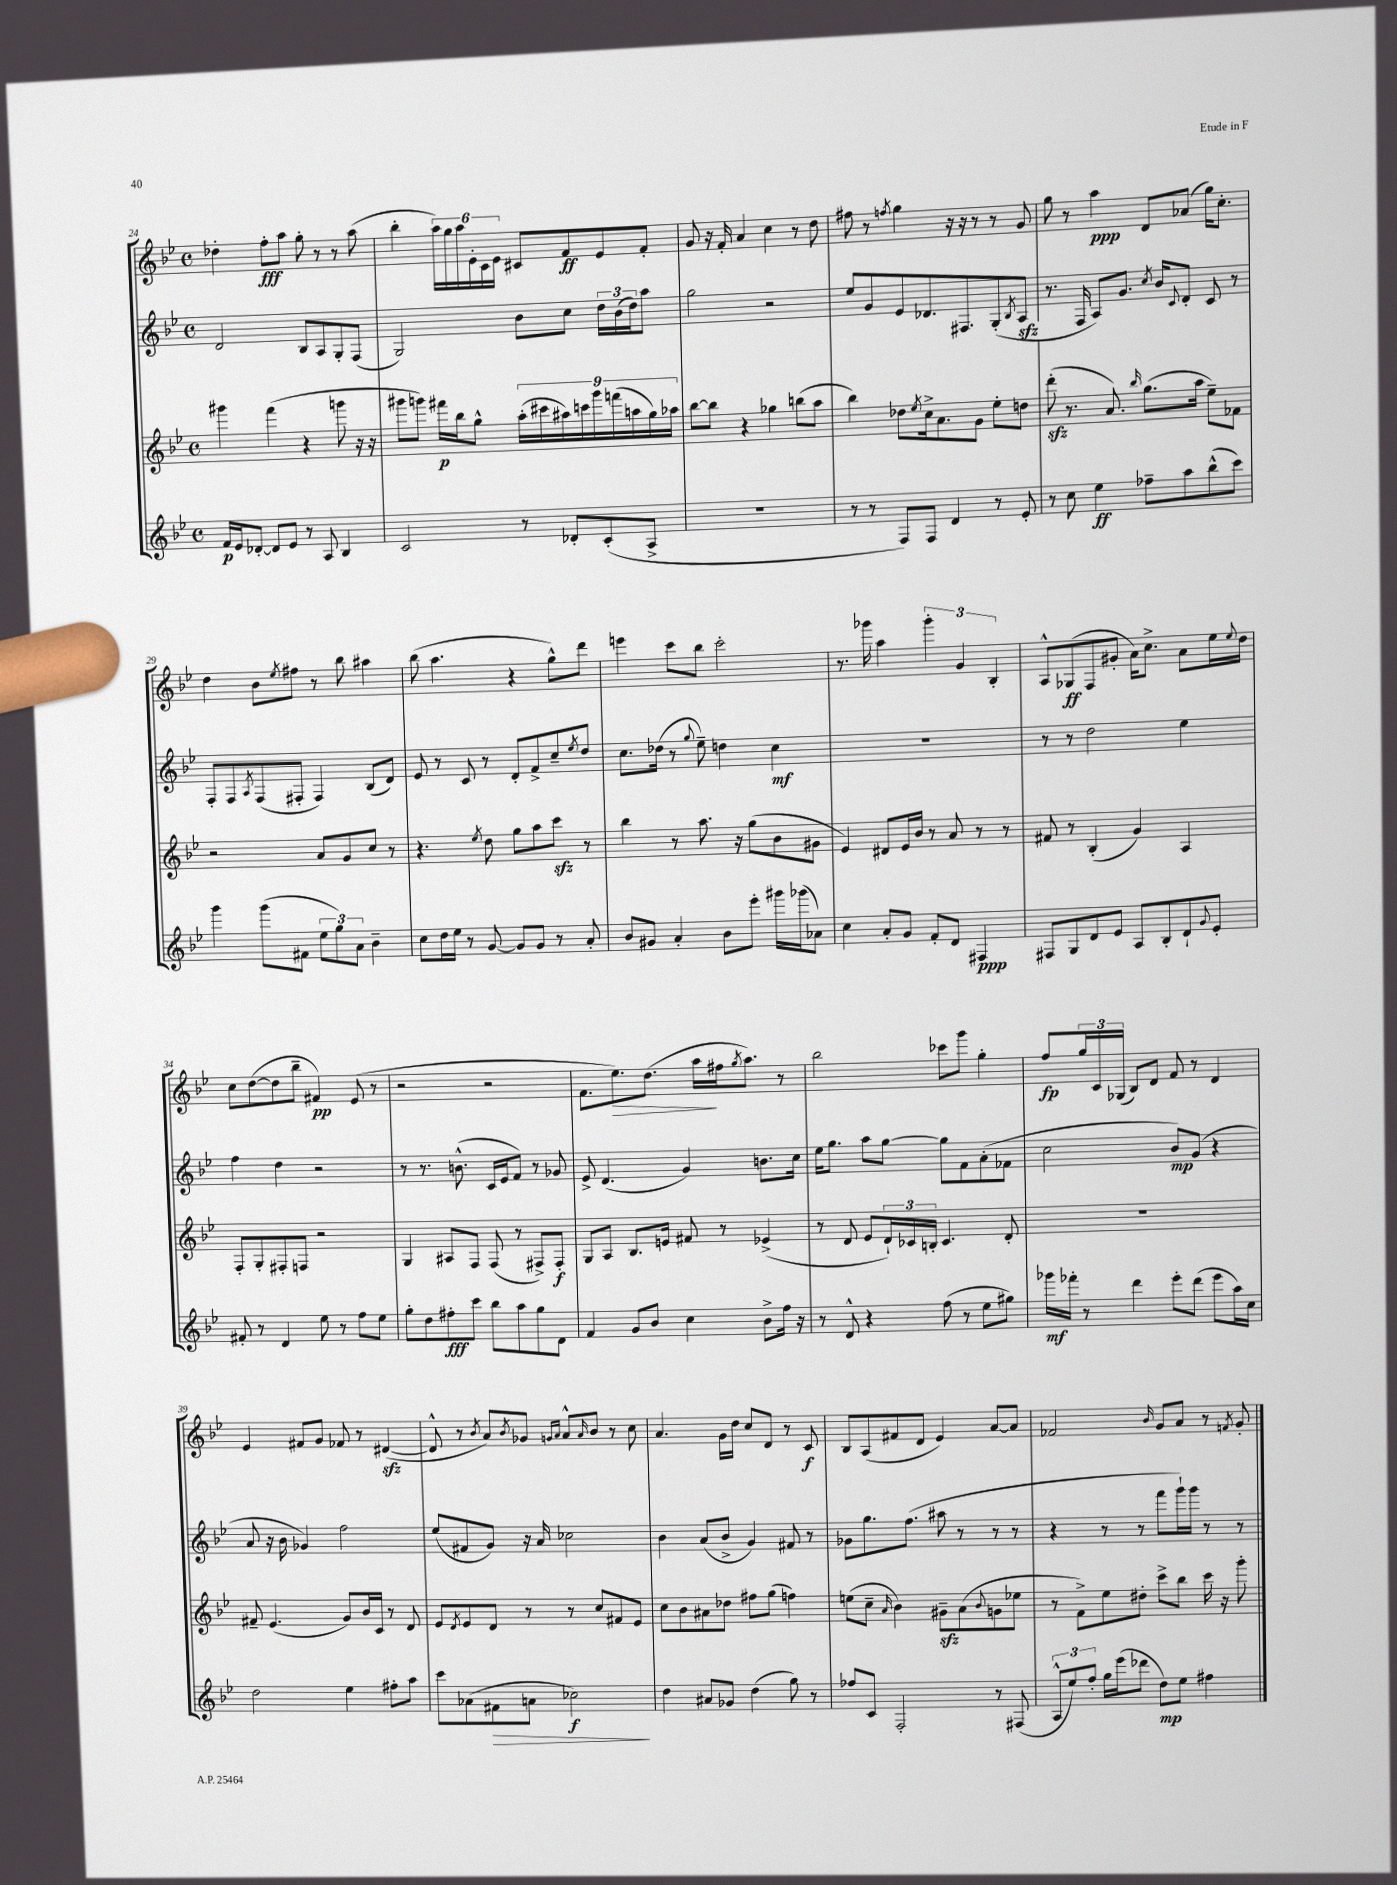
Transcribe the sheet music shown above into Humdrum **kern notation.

**kern	**dynam	**kern	**dynam	**kern	**dynam	**kern	**dynam
*part4	*part4	*part3	*part3	*part2	*part2	*part1	*part1
*staff4	*staff4	*staff3	*staff3	*staff2	*staff2	*staff1	*staff1
*clefG2	*	*clefG2	*	*clefG2	*	*clefG2	*
*k[b-e-]	*	*k[b-e-]	*	*k[b-e-]	*	*k[b-e-]	*
*M4/4	*	*M4/4	*	*M4/4	*	*M4/4	*
*met(c)	*	*met(c)	*	*met(c)	*	*met(c)	*
=24	=24	=24	=24	=24	=24	=24	=24
16f/LL	p	4ggg#X\	.	2d/	.	4dd-X'\	.
16e-/J	.	.	.	.	.	.	.
[8d-X'/J	.	.	.	.	.	.	.
8d-/L]	.	(4fff\	.	.	.	8ff'\L	fff
8e-/J	.	.	.	.	.	8aa\J	.
8r	.	4r	.	8B-/L	.	8gg'\	.
8A/	.	.	.	8A/	.	8r	.
4B-/	.	8gggn\	.	8G'/	.	8r	.
.	.	16r	.	(8F/J	.	(8aa\	.
.	.	16r	.	.	.	.	.
=25	=25	=25	=25	=25	=25	=25	=25
2c/	.	8ggg#X\L	.	2G/)	.	4bb-'\	.
.	.	8gggn\J)	.	.	.	.	.
.	.	16fff#X\LL	p	.	.	24aa\LL)	.
.	.	.	.	.	.	24gg\	.
.	.	16bb-\J	.	.	.	.	.
.	.	.	.	.	.	24aa\	.
.	.	8gg^^\J	.	.	.	24e-'\	.
.	.	.	.	.	.	24c\	.
.	.	.	.	.	.	24e-\JJ	.
8r	.	(18aa'\LL	.	8b-\L	.	8c#X/L	.
.	.	18ccc#X\	.	.	.	.	.
.	.	18aa#X\)	.	.	.	.	.
8d-X'/L	.	.	.	8cc\J	.	8f/	ff
.	.	18cccn\	.	.	.	.	.
.	.	18ggg\	.	.	.	.	.
(8c'/	.	.	.	24dd\LL	.	8e-/	.
.	.	(18fffn\	.	.	.	.	.
.	.	.	.	(24b-\	.	.	.
.	.	18aan\	.	24dd\J)	.	.	.
8A^/J	.	.	.	8aa\J	.	8f'/J	.
.	.	18gg\)	.	.	.	.	.
.	.	18aa-X\JJ	.	.	.	.	.
=26	=26	=26	=26	=26	=26	=26	=26
1r	.	[8bb-\L	.	2gg\	.	8g/	.
.	.	8bb-\J]	.	.	.	16r	.
.	.	.	.	.	.	16f'/	.
.	.	4r	.	.	.	4a/	.
.	.	4gg-X\	.	2r	.	4cc\	.
.	.	(8bbn\L	.	.	.	8r	.
.	.	8aa\J	.	.	.	8dd\	.
=27	=27	=27	=27	=27	=27	=27	=27
8r	.	4bb-\)	.	8ee-/L	.	8ff#X\	.
8r	.	.	.	8g/	.	8r	.
.	.	.	.	.	.	8qffn/	.
8F/L)	.	8dd-X\L	.	8e-/	.	4gg\	.
.	.	8qee-/	.	.	.	.	.
8F/J	.	16cc^\k	.	8.d-X/	.	.	.
.	.	8.a\	.	.	.	.	.
4d/	.	.	.	.	.	16r	.
.	.	.	.	8.F#X/	.	16r	.
.	.	8g\J	.	.	.	8r	.
8r	.	8ee-'\L	.	(8G'/	.	8r	.
.	.	.	.	8qB-/	.	.	.
8e-'/	.	8ddn\J	.	8Azz/J	.	8g/	.
=28	=28	=28	=28	=28	=28	=28	=28
8r	.	(8dddzz'\	.	8.r	.	8gg\	.
8cc\	.	8.r	.	.	.	8r	.
.	.	.	.	16F/	.	.	.
4ee-\	ff	.	.	8A/L)	.	4aa\	ppp
.	.	8.a/)	.	.	.	.	.
.	.	.	.	8.g/J	.	.	.
.	.	16qqbb-/	.	.	.	.	.
8ff-X~\L	.	(8.gg\L	.	.	.	8d/L	.
.	.	.	.	8qcc/	.	.	.
.	.	.	.	16b-/KL	.	.	.
.	.	.	.	8qqc/	.	.	.
8aa\	.	.	.	8d'/J	.	(8a-X/J	.
.	.	16aa\Jk	.	.	.	.	.
(8bb-^^\	.	8ee-~\L)	.	8c/	.	16gg\KL)	.
.	.	.	.	.	.	8.cc'\J	.
8ccc\J)	.	8f-X\J	.	8r	.	.	.
!!LO:LB:g=z
=29	=29	=29	=29	=29	=29	=29	=29
4ggg\	.	2r	.	8F'/L	.	4dd\	.
.	.	.	.	8F/	.	.	.
.	.	.	.	8qA/	.	.	.
(8ggg\L	.	.	.	(8F/	.	8b-\L	.
.	.	.	.	.	.	8qee-/	.
8f#X\J	.	.	.	8F#X'/J	.	8ff#X\J	.
12ee-\L	.	8a/L	.	4F#/)	.	8r	.
12gg\)	.	.	.	.	.	.	.
.	.	8g/	.	.	.	8bb-\	.
12a\J	.	.	.	.	.	.	.
4b-~\	.	8cc/J	.	(8B-/L	.	4aa#X\	.
.	.	8r	.	8d/J)	.	.	.
=30	=30	=30	=30	=30	=30	=30	=30
8cc\L	.	4.r	.	8e-/	.	(8bb-\	.
16dd\L	.	.	.	8r	.	4.aa\	.
16ee-\JJ	.	.	.	.	.	.	.
8r	.	.	.	8c/	.	.	.
.	.	8qee-/	.	.	.	.	.
[8g/	.	8dd\	.	8r	.	.	.
8g/L]	.	8gg\L	.	8d'/L	.	4r	.
8g/J	.	8aa\	.	8f^/	.	.	.
8r	.	8ccczz\J	.	8cc~/	.	8gg^^\L)	.
.	.	.	.	8qee-/	.	.	.
8a'/	.	8r	.	8dd/J	.	8ddd\J	.
=31	=31	=31	=31	=31	=31	=31	=31
8b-/L	.	4bb-\	.	8.cc\L	.	4eeen\	.
8g#X/J	.	.	.	.	.	.	.
.	.	.	.	(16dd-X\Jk	.	.	.
4a'/	.	8r	.	8r	.	8ccc\L	.
.	.	.	.	8qqgg/	.	.	.
.	.	8.aa\	.	8ee-~\)	.	8bb-\J	.
8b-\L	.	.	.	4ddn\	.	2ccc'\	.
.	.	16r	.	.	.	.	.
8eee-'\J	.	(8gg\L	.	.	.	.	.
16ggg#X\LL	.	8b-\	.	4cc\	mf	.	.
(16ggg-X\J	.	.	.	.	.	.	.
8a-X\J)	.	8g#X\J	.	.	.	.	.
=32	=32	=32	=32	=32	=32	=32	=32
4cc\	.	4e-/)	.	1r	.	8.r	.
.	.	.	.	.	.	16ggg-X\	.
8a'/L	.	8d#X/L	.	.	.	4aa\	.
8g/J	.	16e-/L	.	.	.	.	.
.	.	16b-/JJ	.	.	.	.	.
8f'/L	.	8r	.	.	.	6ggg-'\	.
8d/J	.	8a/	.	.	.	.	.
.	.	.	.	.	.	6g/	.
4F#X/	ppp	8r	.	.	.	.	.
.	.	.	.	.	.	6B-'/	.
.	.	8r	.	.	.	.	.
=33	=33	=33	=33	=33	=33	=33	=33
8F#X/L	.	8f#X/	.	8r	.	8A^^/L	.
8G/	.	8r	.	8r	.	(8G-X/	ff
8d/	.	(4B-'/	.	2dd\	.	8F/	.
8e-/J	.	.	.	.	.	8g#X'/J	.
8A/L	.	4g/)	.	.	.	16a\KL)	.
.	.	.	.	.	.	8.cc^\J	.
8B-'/	.	.	.	.	.	.	.
8d`/	.	4A/	.	4ee-\	.	8a\L	.
8qqg/	.	.	.	.	.	.	.
8e-'/J	.	.	.	.	.	16ee-\L	.
.	.	.	.	.	.	8qqee-/	.
.	.	.	.	.	.	16dd\JJ	.
!!LO:LB:g=z
=34	=34	=34	=34	=34	=34	=34	=34
8f#X'/	.	8F'/L	.	4ff\	.	8cc\L	.
8r	.	8G'/	.	.	.	([8dd\	.
4d/	.	8F#X'/	.	4dd\	.	8dd\]	.
.	.	8Fn/J	.	.	.	8bb-~\J	.
8ee-\	.	2r	.	2r	.	4f#X/)	pp
8r	.	.	.	.	.	.	.
8ff\L	.	.	.	.	.	(8e-/	.
8ee-\J	.	.	.	.	.	8r	.
=35	=35	=35	=35	=35	=35	=35	=35
8gg'\L	.	4G/	.	8r	.	2r	.
8dd\	.	.	.	8.r	.	.	.
8ff#X'\	fff	8A#X/L	.	.	.	.	.
.	.	.	.	(8.bn^^\	.	.	.
8ccc\J	.	8F/J	.	.	.	.	.
8bb-\L	.	(8F/	.	16c/LL	.	2r	.
.	.	.	.	16e-/J	.	.	.
8aa\	.	8r	.	8f/J)	.	.	.
8gg\	.	8F#X^/L)	.	8r	.	.	.
8d\J	.	8F#'/J	f	8g-X/	.	.	.
=36	=36	=36	=36	=36	=36	=36	=36
4f/	.	8G/L	.	8e-^/	.	8.f\L	.
.	.	8A/J	.	(4.d/	.	.	.
!	!	!	!	!	!	!	!LO:HP:b
.	.	.	.	.	.	8.ee-\)	>
8g/L	.	8.B-/L	.	.	.	.	.
8b-/J	.	.	.	.	.	(8.dd\J	.
.	.	16en/Jk	.	.	.	.	.
4cc\	.	8f#X/	.	4g/)	.	.	.
.	.	.	.	.	.	16aa\LL	.
.	.	8r	.	.	.	16ff#X\J	]
.	.	.	.	.	.	8qgg/	.
.	.	.	.	.	.	8.aa\J)	.
8b-^\L	.	(4e-X^/	.	8.bn\L	.	.	.
16ff\Jk	.	.	.	.	.	8r	.
16r	.	.	.	16cc\Jk	.	.	.
=37	=37	=37	=37	=37	=37	=37	=37
8r	.	8r	.	16ee-\KL	.	2bb-\	.
.	.	.	.	8.gg\J	.	.	.
8d^^/	.	8d/	.	.	.	.	.
4r	.	8e-/L	.	8aa\L	.	.	.
.	.	24d`/L)	.	[8gg\J	.	.	.
.	.	24c-X/	.	.	.	.	.
.	.	24Bn'/JJ	.	.	.	.	.
(8ff\	.	4.c-/	.	8gg\L]	.	8ccc-X\L	.
8r	.	.	.	8f\	.	8ggg\J	.
8ee-\L	.	.	.	(8a'\	.	4gg'\	.
8gg#X\J)	.	8d'/	.	8f-X\J	.	.	.
=38	=38	=38	=38	=38	=38	=38	=38
16ggg-X\LL	mf	1r	.	2cc\	.	8ff/L	fp
16fff-X'\JJ	.	.	.	.	.	.	.
8r	.	.	.	.	.	24gg/L	.
.	.	.	.	.	.	24c/	.
.	.	.	.	.	.	(24G-X/JJ	.
4ddd\	.	.	.	.	.	8B-/L)	.
.	.	.	.	.	.	8d/J	.
8eee-'\L	.	.	.	8b-/L)	mp	8f/	.
(8ddd\J	.	.	.	(8g/J	.	8r	.
8eee-\L	.	.	.	4r	.	4d/	.
16aa\L)	.	.	.	.	.	.	.
16cc\JJ	.	.	.	.	.	.	.
!!LO:LB:g=z
=39	=39	=39	=39	=39	=39	=39	=39
2dd\	.	8f#X~/	.	8a/	.	4e-/	.
.	.	(4.e-/	.	16r	.	.	.
.	.	.	.	16b-\	.	.	.
.	.	.	.	4g-X/)	.	8f#X/L	.
.	.	.	.	.	.	8g/J	.
4ee-\	.	8g/L)	.	2ff\	.	8f-X/	.
.	.	16b-/L	.	.	.	8r	.
.	.	16c/JJ	.	.	.	.	.
8ff#X'\L	.	8r	.	.	.	([4d#Xzz/	.
8aa\J	.	8d/	.	.	.	.	.
=40	=40	=40	=40	=40	=40	=40	=40
8ccc\L	.	8e-/L	.	(8ee-/L	.	8d#^^/]	.
.	.	8qd/	.	.	.	.	.
(8a-X\	.	8e-/	.	8f#X/	.	8r	.
.	.	.	.	.	.	8qb-/	.
!	!LO:HP:b	!	!	!	!	!	!
8f#X\	>	8d/J	.	8g/J)	.	8a/L)	.
.	.	.	.	.	.	8qb-/	.
8an\J	.	8r	.	16r	.	8g-X/J	.
.	.	.	.	16a/	.	.	.
.	.	.	.	.	.	16qqgn/LL	.
.	.	.	.	.	.	16qqa/JJ	.
2cc-X\)	f	8r	.	2cc-X\	.	8a^^/L	.
.	.	.	.	.	.	16qqa/	.
.	.	8cc/L	.	.	.	8b-/J	.
.	.	8f#X/	.	.	.	8r	.
.	.	8e-/J	.	.	.	8cc\	.
.	]	.	.	.	.	.	.
=41	=41	=41	=41	=41	=41	=41	=41
4dd\	.	8cc\L	.	4b-\	.	4.a/	.
.	.	8b-\	.	.	.	.	.
8a#X/L	.	8a#X\	.	(8a/L	.	.	.
8g-X/J	.	8dd-X\J	.	8b-^/J	.	16g\LL	.
.	.	.	.	.	.	16dd\JJ	.
(4dd\	.	8ff#X\L	.	4g/)	.	8cc/L	.
.	.	(8gg\J	.	.	.	8d/J	.
8gg\)	.	4ffn\)	.	8f#X/	.	8r	.
8r	.	.	.	8r	.	8c/	f
=42	=42	=42	=42	=42	=42	=42	=42
8ff-X/L	.	(8een\L	.	8g-X\L	.	8B-/L	.
8c/J	.	8cc~\J	.	8.gg\	.	(8A/	.
.	.	16qqa/	.	.	.	.	.
2F'/	.	4b-\)	.	.	.	8f#X/	.
.	.	.	.	(8.ff\J	.	.	.
.	.	.	.	.	.	8d/J	.
.	.	8g#Xzz~\L	.	8aa#X\	.	4e-/)	.
.	.	(8a\	.	8r	.	.	.
.	.	8qqb-/	.	.	.	.	.
8r	.	8gn\	.	8r	.	[8a/L	.
(8F#X/	.	8ee-X\J	.	8r	.	8a/J]	.
=43	=43	=43	=43	=43	=43	=43	=43
12A^^/L	.	8r	.	4r	.	2f-X/	.
12ee-/)	.	.	.	.	.	.	.
.	.	8f^\L)	.	.	.	.	.
12ff'/J	.	.	.	.	.	.	.
16gg\LL	.	8ee-\	.	8r	.	.	.
(16eee-\J	.	.	.	.	.	.	.
8ddd-X\J	.	8dd#X'\J	.	8r	.	.	.
.	.	.	.	.	.	16qqb-/	.
8dd\L)	mp	8ccc^\L	.	8fff\L	.	8g/L	.
8ee-\J	.	8bb-\J	.	16ggg`\L)	.	8a/J	.
.	.	.	.	16ggg\JJ	.	.	.
4ff#X\	.	16ccc\	.	8r	.	8r	.
.	.	16r	.	.	.	.	.
.	.	.	.	.	.	8qfn/	.
.	.	8ggg'\	.	8r	.	8g'/	.
==	==	==	==	==	==	==	==
*-	*-	*-	*-	*-	*-	*-	*-
